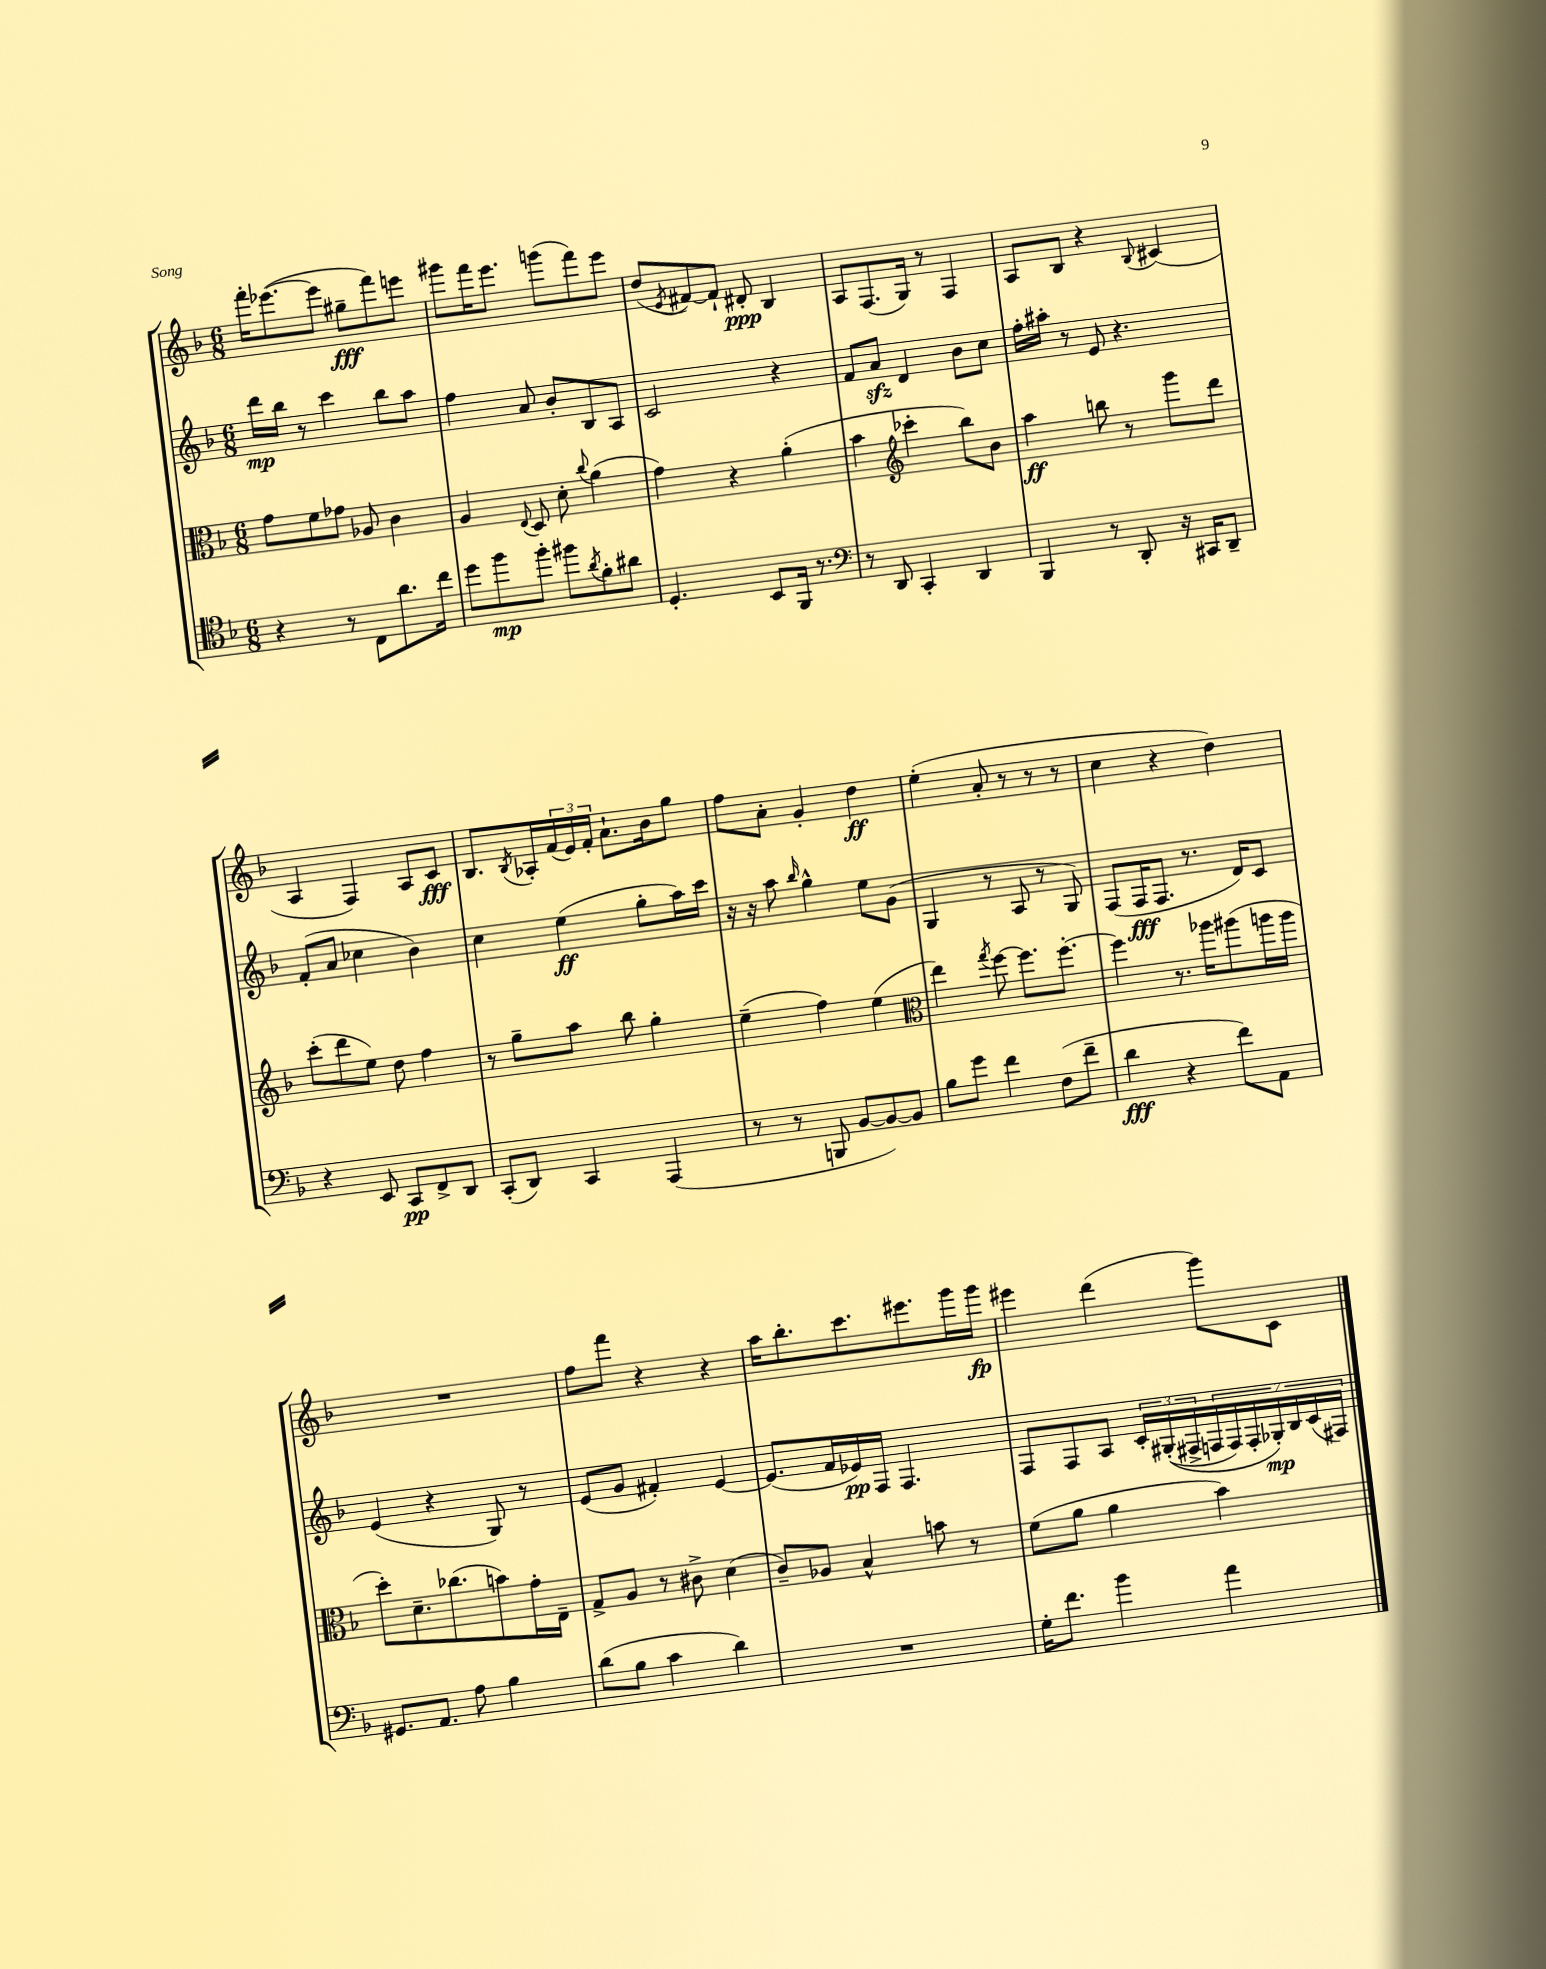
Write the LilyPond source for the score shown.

<<
\new StaffGroup <<
\new Staff = "s0" {
    \clef treble \key f \major \numericTimeSignature \time 6/8
    f'''16-. ees'''8.~( ees'''8 gis''8--\fff f'''8) e'''8 |
    gis'''8 f'''16 e'''8. g'''8( f'''8) e'''8 |
    d''8( \acciaccatura { e'8 } fis'8~) fis'8-! dis'8-.\ppp bes4 |
    a8 f8.( g16) r8 f4 |
    a8 bes8 r4 \appoggiatura { bes8 } cis'4( |
    a4 f4) a8 c'8\fff |
    bes8. \acciaccatura { bes8 } aes16-. \tuplet 3/2 { f'16( e'16) f'16-. } a'8.-! bes'16 g''8 |
    f''8 a'8-. g'4-. d''4\ff |
    e''4-.( a'8-. r8 r8 r8 |
    c''4 r4 d''4) |
    R2. |
    f''8 f'''8 r4 r4 |
    a''16 bes''8.-. c'''8. eis'''8. g'''16 g'''16\fp |
    eis'''4 d'''4( g'''8) c'8 \bar "|." |
}
\new Staff = "s1" {
    \clef treble \key f \major \numericTimeSignature \time 6/8
    d'''16\mp bes''16 r8 c'''4 bes''8 a''8 |
    f''4 a'8 bes'8-. bes8 a8 |
    c'2 r4 |
    f'8 a'8\sfz d'4 bes'8 c''8 |
    f''16-. ais''16-. r8 e'8 r4. |
    f'8-.( a'8 ces''4 bes'4) |
    c''4 e''4\ff( g''8-. a''16) c'''16 |
    r16 r16 a''8 \grace { bes''16 } g''4-^ e''8 g'8( |
    g4 r8 a8 r8 g8) |
    f8( f16\fff f8. r8. d'16) c'8 |
    e'4( r4 g8) r8 |
    e'8( g'8 fis'4-.) e'4~ |
    e'8.( f'16 ees'16\pp) f16 f4. |
    f8 f8 a8 \tuplet 3/2 { c'16-. gis16-.(\( fis16-> } \tuplet 7/4 { f16 f16) f16-. ges16-.\mp\) bes16 c'16( fis16) } \bar "|." |
}
\new Staff = "s2" {
    \clef alto \key f \major \numericTimeSignature \time 6/8
    g'8 f'8 ges'8 aes8 c'4 |
    a4 \appoggiatura { e8 } d8 d'8-. \appoggiatura { c''8 } a'4( |
    g'4) r4 a'4-.( |
    bes'4 \clef treble ces'''4-. bes''8) bes'8 |
    a''4\ff b''8 r8 g'''8 d'''8 |
    c'''8-.( d'''8 e''8) d''8 f''4 |
    r8 g''8-- a''8 bes''8 g''4-. |
    e''4--( f''4) e''4( |
    \clef alto e''4) \acciaccatura { g''8 } f''8~ f''8. f''8.~-. |
    f''4 r8. aes''16 ais''8( a''16 a''16 |
    d''8-.) d'8.-- ces''8.( b'8) g'16-. e16-- |
    g8-> a8 r8 cis'8-> d'4( |
    c'8--) aes8 bes4-^ b'8 r8 |
    f'8( a'8 a'4 bes'4) \bar "|." |
}
\new Staff = "s3" {
    \clef tenor \key f \major \numericTimeSignature \time 6/8
    r4 r8 c8 a'8. c''16 |
    d''8 f''8\mp f''8-. fis''8 \acciaccatura { a'8 } f'8-. ais'8 |
    d4.-. bes,8 f,16 r8. |
    \clef bass r8 d,8 c,4-. d,4 |
    bes,,4 r8 d,8-. r16 cis,16 d,8-- |
    r4 e,8 c,8\pp f,8-> d,8 |
    c,8-.( d,8) c,4 a,,4( |
    r8 r8 b,,8 bes,8~ bes,8~) bes,8 |
    bes8 g'8 f'4 f8( f'8-- |
    d'4\fff r4 f'8) a,8 |
    gis,8. a,8. a8 bes4 |
    d'8( bes8 c'4 d'4) |
    R2. |
    g16-. f'8. bes'4 a'4 \bar "|." |
}
>>
>>
\layout { \context { \Score \remove "Bar_number_engraver" } }
